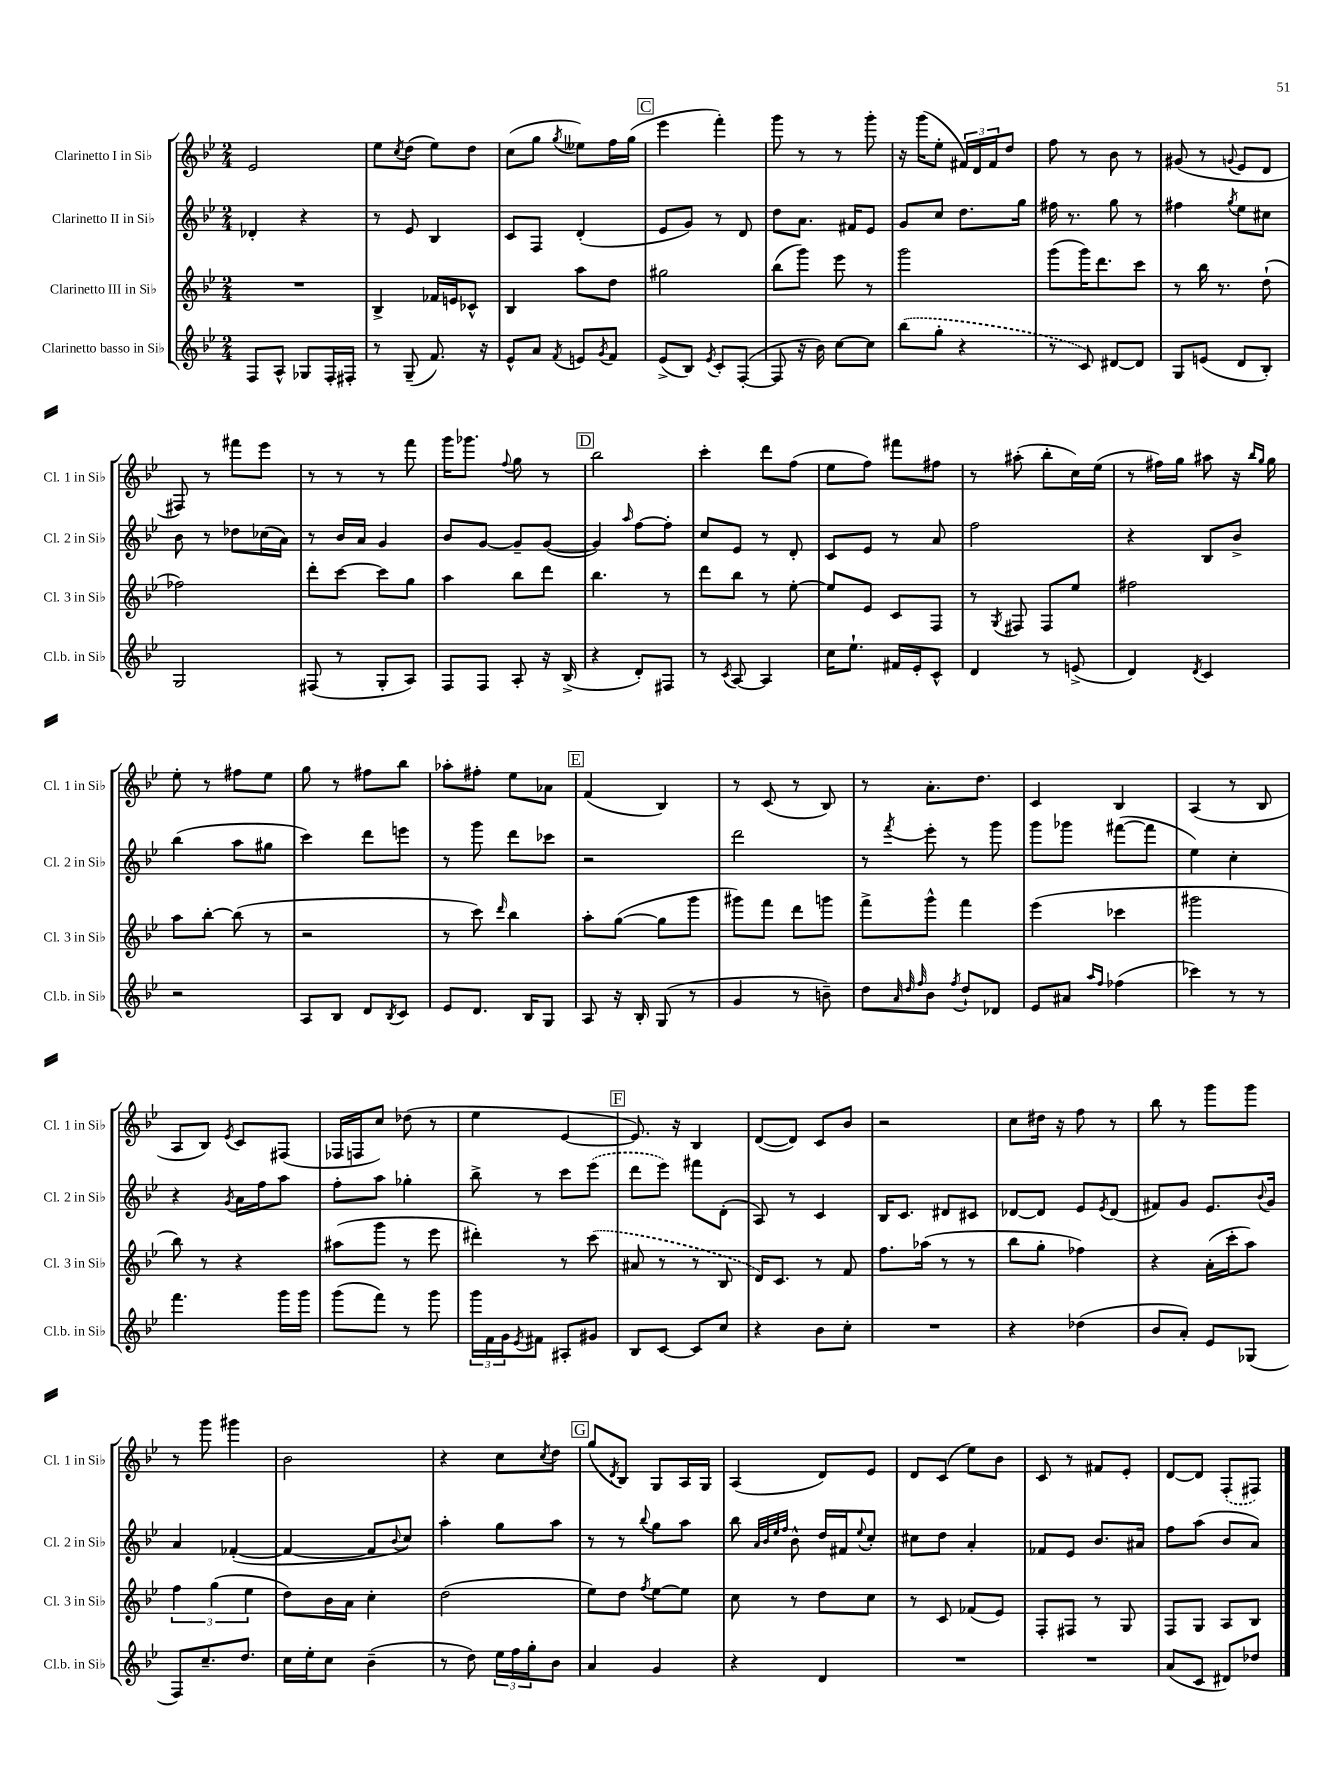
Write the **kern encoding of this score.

**kern	**kern	**kern	**kern
*part4	*part3	*part2	*part1
*staff4	*staff3	*staff2	*staff1
*I"Clarinetto basso in Si♭	*I"Clarinetto III in Si♭	*I"Clarinetto II in Si♭	*I"Clarinetto I in Si♭
*I'Cl.b. in Si♭	*I'Cl. 3 in Si♭	*I'Cl. 2 in Si♭	*I'Cl. 1 in Si♭
*clefG2	*clefG2	*clefG2	*clefG2
*k[b-e-]	*k[b-e-]	*k[b-e-]	*k[b-e-]
*M2/4	*M2/4	*M2/4	*M2/4
=79	=79	=79	=79
8F/L	2r	4d-X'/	2e-/
8A^^/J	.	.	.
8G-X/L	.	4r	.
16F'/L	.	.	.
16F#X'/JJ	.	.	.
=80	=80	=80	=80
8r	4B-^/	8r	8ee-\L
.	.	.	8qcc/
(8G~/	.	8e-/	(8dd\J
8.f/)	16f-X/LL	4B-/	8ee-\L)
.	16en/J	.	.
.	8c-X^^/J	.	8dd\J
16r	.	.	.
=81	=81	=81	=81
8e-^^/L	4B-/	8c/L	(8cc\L
8a/J	.	8F/J	8gg\J
8qf/	.	.	8qgg/
8en/L	8aa\L	(4d'/	8ee--X\L)
8qg/	.	.	.
8f/J	8dd\J	.	16ff\L
.	.	.	(16gg\JJ
!!LO:REH:place=s1:t=C
=82	=82	=82	=82
(8e-^/L	2gg#X\	8e-/L	4eee-\
8B-/J)	.	8g/J)	.
8qe-/	.	.	.
8c'/L	.	8r	4fff'\)
([8F'/J	.	8d/	.
=83	=83	=83	=83
8F/]	(8bb-\L	8dd\L	8ggg\
16r	8ggg\J)	8.a\J	8r
16b-\)	.	.	.
[8cc\L	8eee-\	.	8r
.	.	16f#X/KL	.
8cc\J]	8r	8e-/J	8ggg'\
=84	=84	=84	=84
(8bb-\L	2ggg\	8g/L	16r
.	.	.	(16ggg\KL
8gg'\J	.	8cc/J	8ee-'\J
4r	.	8.dd\L	24f#X/LL)
.	.	.	24d/
.	.	.	24f#/J
.	.	.	8dd/J
.	.	16gg\Jk	.
=85	=85	=85	=85
8r	(8ggg\L	16ff#X\	8ff\
.	.	8.r	.
8c/)	16ggg\K)	.	8r
.	8.ddd\	.	.
[8d#X/L	.	8gg\	8b-\
8d#/J]	8ccc\J	8r	8r
=86	=86	=86	=86
8G/L	8r	4ff#X\	(8g#X/
(8en/J	16bb-\	.	8r
.	8.r	.	.
.	.	8qgg/	8qqgn/
8d/L	.	8ee-\L	8e-/L
8B-'/J)	(8dd`\	8cc#X\J	8d/J
!!LO:LB:g=z
=87	=87	=87	=87
2G/	2ff-X\)	8b-\	8F#X/)
.	.	8r	8r
.	.	8dd-X\L	8fff#X\L
.	.	(16cc-X\L	8eee-\J
.	.	16a\JJ)	.
=88	=88	=88	=88
(8F#X/	8ddd'\L	8r	8r
8r	[8ccc\J	16b-/LL	8r
.	.	16a/JJ	.
8G'/L	8ccc\L]	4g/	8r
8A/J)	8gg\J	.	8fff\
=89	=89	=89	=89
8F/L	4aa\	8b-/L	16ggg\KL
.	.	.	8.ggg-X\J
8F/J	.	[8g/J	.
.	.	.	8qqff/
8A'/	8bb-\L	8g~/L]	8gg\
16r	8ddd\J	([8g/J	8r
(16B-^/	.	.	.
!!LO:REH:place=s1:t=D
=90	=90	=90	=90
4r	4.bb-\	4g/])	2bb-\
.	.	16qqaa/	.
8d'/L)	.	[8ff\L	.
8F#X/J	8r	8ff'\J]	.
=91	=91	=91	=91
8r	8ddd\L	8cc/L	4ccc'\
8qc/	.	.	.
[8A/	8bb-\J	8e-/J	.
4A/]	8r	8r	8ddd\L
.	[8ee-'\	8d'/	(8ff\J
=92	=92	=92	=92
16cc\KL	8ee-/L]	8c/L	8ee-\L
8.ee-`\J	.	.	.
.	8e-/J	8e-/J	8ff\J)
16f#X/LL	8c/L	8r	8fff#X\L
16e-'/J	.	.	.
8c^^/J	8F/J	8a/	8ff#X\J
=93	=93	=93	=93
4d/	8r	2ff\	8r
.	8qG/	.	.
.	8F#X/	.	(8aa#X'\
8r	8F#/L	.	8bb-'\L
(8en^/	8ee-/J	.	16cc\L)
.	.	.	(16ee-\JJ
=94	=94	=94	=94
4d/)	2ff#X\	4r	8r
.	.	.	16ff#X\LL)
.	.	.	16gg\JJ
8qd/	.	.	.
4c/	.	8B-/L	8aa#X\
.	.	8b-^/J	16r
.	.	.	16qqbb-/LL
.	.	.	16qqgg/JJ
.	.	.	16gg\
!!LO:LB:g=z
=95	=95	=95	=95
2r	8aa\L	(4bb-\	8ee-'\
.	[8bb-'\J	.	8r
.	(8bb-\]	8aa\L	8ff#X\L
.	8r	8gg#X\J	8ee-\J
=96	=96	=96	=96
8A/L	2r	4ccc\)	8gg\
8B-/J	.	.	8r
8d/L	.	8ddd\L	8ff#X\L
8qB-/	.	.	.
8c/J	.	8eeen\J	8bb-\J
=97	=97	=97	=97
8e-/L	8r	8r	8aa-X'\L
8.d/J	8ccc\)	8ggg\	8ff#X'\J
.	16qqddd/	.	.
.	4bb-\	8ddd\L	8ee-\L
16B-/KL	.	.	.
8G/J	.	8ccc-X\J	8a-X\J
!!LO:REH:place=s1:t=E
=98	=98	=98	=98
8A/	8aa'\L	2r	(4f/
16r	([8gg\J	.	.
16B-'/	.	.	.
(8G/	8gg\L]	.	4B-/)
8r	8ggg\J	.	.
=99	=99	=99	=99
4g/	8ggg#X\L)	2ddd\	8r
.	8fff\J	.	(8c/
8r	8ddd\L	.	8r
8bn~\)	8gggn\J	.	8B-/)
=100	=100	=100	=100
8dd\L	8fff^\L	8r	8r
32qqa/	.	.	.
32qqdd/	.	.	.
32qqff/	.	8qfff/	.
8b-\J	8ggg^^\J	8eee-'\	8.a'\L
8qff/	.	.	.
8dd`/L	4fff\	8r	.
.	.	.	8.dd\J
8d-X/J	.	8ggg\	.
=101	=101	=101	=101
8e-/L	(4eee-\	8ggg\L	4c/
8a#X/J	.	8ggg-X\J	.
16qqaa/LL	.	.	.
16qqff/JJ	.	.	.
(4ff-X\	4ccc-X\	([8fff#X\L	4B-/
.	.	8fff#\J]	.
=102	=102	=102	=102
4ccc-X\)	2ggg#X\	4ee-\)	(4A/
8r	.	4cc'\	8r
8r	.	.	8B-/
!!LO:LB:g=z
=103	=103	=103	=103
4.fff\	8bb-\)	4r	8A/L
.	8r	.	8B-/J)
.	.	8qg/	8qe-/
.	4r	16a\LL	8c/L
.	.	16ff\J	.
16ggg\LL	.	8aa\J	(8F#X/J
16ggg\JJ	.	.	.
=104	=104	=104	=104
(8ggg\L	(8aa#X\L	8ff'\L	16F-X/LL
.	.	.	16Fn/J
8fff\J)	8ggg\J	8aa\J	8cc/J)
8r	8r	4gg-X'\	(8dd-X\
8ggg\	8eee-\	.	8r
=105	=105	=105	=105
24ggg\LL	4ddd#X'\)	8bb-^\	4ee-\
24f\	.	.	.
24g\J	.	.	.
8qe-/	.	.	.
8f#X\J	.	8r	.
8A#X'/L	8r	8ccc\L	[4e-/
8g#X/J	(8ccc\	(8eee-\J	.
!!LO:REH:place=s1:t=F
=106	=106	=106	=106
8B-/L	8a#X/	8ddd\L	8.e-/])
[8c/J	8r	8eee-\J)	.
.	.	.	16r
8c/L]	8r	8fff#X\L	4B-/
8cc/J	8B-/	(8d'\J	.
=107	=107	=107	=107
4r	16d/KL)	8A/)	([8d/L
.	8.c/J	.	.
.	.	8r	8d/J])
8b-\L	8r	4c/	8c/L
8cc'\J	8f/	.	8b-/J
=108	=108	=108	=108
2r	8.ff\L	16B-/KL	2r
.	.	8.c/J	.
.	(16aa-X\Jk	.	.
.	8r	8d#X/L	.
.	8r	8c#X/J	.
=109	=109	=109	=109
4r	8bb-\L	[8d-X/L	8cc\L
.	8gg'\J	8d-/J]	16dd#X\Jk
.	.	.	16r
(4dd-X\	4ff-X\)	8e-/L	8ff\
.	.	8qe-/	.
.	.	(8d-/J	8r
=110	=110	=110	=110
8b-/L	4r	8f#X/L)	8bb-\
8a'/J)	.	8g/J	8r
8e-/L	(16a'\LL	8.e-/L	8ggg\L
.	16ccc'\J	.	.
(8G-X/J	8aa\J)	.	8ggg\J
.	.	8qqb-/	.
.	.	16g/Jk	.
!!LO:LB:g=z
=111	=111	=111	=111
8F/L)	6ff\	4a/	8r
8.cc~/	.	.	8ggg\
.	(6gg\	.	.
.	.	([4f-X'/	4ggg#X\
8.dd/J	.	.	.
.	6ee-\	.	.
=112	=112	=112	=112
16cc\LL	8dd\L)	4f-/_	2b-\
16ee-'\J	.	.	.
8cc\J	16b-\L	.	.
.	16a\JJ	.	.
(4b-~\	4cc'\	8f-/L]	.
.	.	8qqb-/	.
.	.	8cc/J)	.
=113	=113	=113	=113
8r	(2dd\	4aa'\	4r
8dd\)	.	.	.
24ee-\LL	.	8gg\L	8cc\L
24ff\	.	.	.
24gg'\J	.	.	.
.	.	.	8qcc/
8b-\J	.	8aa\J	8dd\J
!!LO:REH:place=s1:t=G
=114	=114	=114	=114
4a/	8ee-\L)	8r	(8gg/L
.	.	.	8qd/
.	8dd\J	8r	8B-/J)
.	8qff/	8qqbb-/	.
4g/	[8ee-\L	8gg\L	8G/L
.	8ee-\J]	8aa\J	16A/L
.	.	.	16G/JJ
=115	=115	=115	=115
4r	8cc\	8bb-\	(4A/
.	.	32qqa/LLL	.
.	.	32qqb-/	.
.	.	32qqee-/	.
.	.	32qqff/JJJ	.
.	8r	8b-^^\	.
4d/	8dd\L	16dd/LL	8d/L)
.	.	16f#X/J	.
.	.	8qqee-/	.
.	8cc\J	8cc'/J	8e-/J
=116	=116	=116	=116
2r	8r	8cc#X\L	8d/L
.	8c/	8dd\J	(8c/J
.	(8f-X/L	4a'/	8ee-\L)
.	8e-/J)	.	8b-\J
=117	=117	=117	=117
2r	8F'/L	8f-X/L	8c/
.	8F#X/J	8e-/J	8r
.	8r	8.b-/L	8f#X/L
.	8G/	.	8e-'/J
.	.	16a#X/Jk	.
=118	=118	=118	=118
(8a/L	8F/L	8ff\L	[8d/L
8c/J	8G/J	(8aa\J	8d/J]
8d#X/L)	8A/L	8b-/L	(8F'/L
8dd-X/J	8B-/J	8a/J)	8F#X/J)
==	==	==	==
*-	*-	*-	*-
